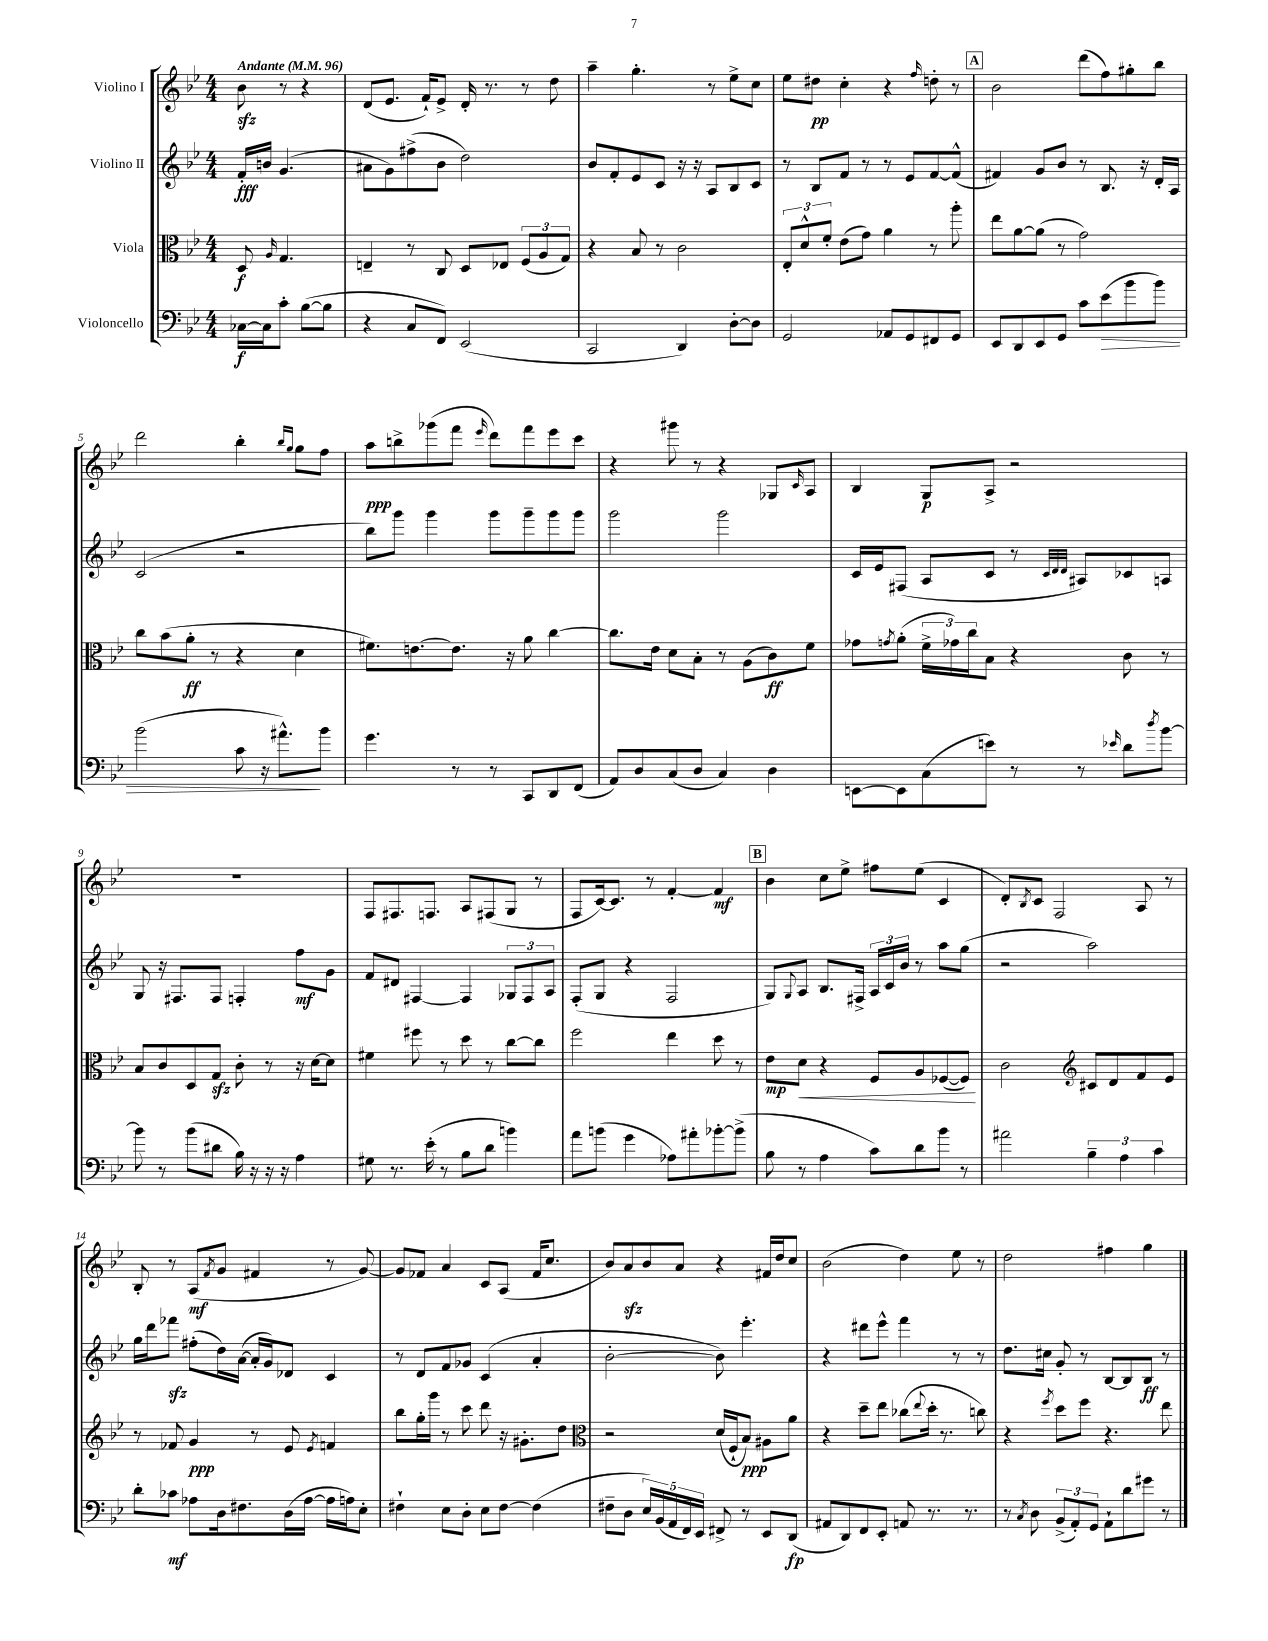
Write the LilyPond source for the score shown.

<<
\new StaffGroup <<
\new Staff = "s0" \with { instrumentName = "Violino I" } {
    \clef treble \key bes \major \numericTimeSignature \time 4/4 \partial 2 \tempo "Andante" 4 = 96
    bes'8\sfz r8 r4 |
    d'8( ees'8. f'16-!) ees'8-> d'16-. r8. r8 d''8 |
    a''4-- g''4.-. r8 ees''8-> c''8 |
    ees''8 dis''8\pp c''4-. r4 \grace { f''16 } d''8-. r8 |
    \mark \markup { \box "A" } bes'2 d'''8( f''8) gis''8-. bes''8 |
    d'''2 bes''4-. \grace { bes''16 g''16 } g''8 f''8 |
    a''8\ppp b''8-> ges'''8( f'''8 \grace { ees'''16 } d'''8) f'''8 ees'''8 c'''8 |
    r4 gis'''8 r8 r4 ges8 \grace { c'16 } a8 |
    bes4 g8\p a8-> r2 |
    R1 |
    f8 fis8. f8. a8 fis8( g8 r8 |
    f8 c'16~) c'8. r8 f'4~-. f'4\mf |
    \mark \markup { \box "B" } bes'4 c''8 ees''8-> fis''8 ees''8( c'4 |
    d'8-.) \acciaccatura { bes8 } c'8 f2 a8 r8 |
    bes8-. r8 a8\mf( \acciaccatura { f'8 } g'8 fis'4 r8 g'8~) |
    g'8 fes'8 a'4 c'8 a8( fes'16 c''8. |
    bes'8) a'8\sfz bes'8 a'8 r4 fis'16 d''16 c''8 |
    bes'2( d''4) ees''8 r8 |
    d''2 fis''4 g''4 \bar "|." |
}
\new Staff = "s1" \with { instrumentName = "Violino II" } {
    \clef treble \key bes \major \numericTimeSignature \time 4/4 \partial 2
    f'16-.\fff b'16 g'4.( |
    ais'8 g'8) fis''8->( bes'8 d''2) |
    bes'8 f'8-. ees'8 c'8 r16 r16 a8 bes8 c'8 |
    r8 bes8 f'8 r8 r8 ees'8 f'8~ f'8-^( |
    \mark \markup { \box "A" } fis'4) g'8 bes'8 r8 bes8. r16 d'16-. a16 |
    c'2( r2 |
    bes''8) g'''8 g'''4 g'''8 g'''8-- g'''8 g'''8 |
    g'''2 g'''2 |
    c'16 ees'16 fis8( a8 c'8 r8 \grace { c'32 d'32 d'32 } ais8) ces'8 a8 |
    g8 r16 fis8. fis8 f4-. f''8\mf g'8 |
    f'8 dis'8 fis4~ fis4 \tuplet 3/2 { ges8 fis8 a8 } |
    f8-.( g8 r4 f2 |
    \mark \markup { \box "B" } g8) \appoggiatura { g8 } a8 bes8. fis16-> \tuplet 3/2 { a16 c'16 bes'16 } r8 a''8 g''8( |
    r2 a''2) |
    g''16 d'''16 fes'''8\sfz fis''8-.( d''16) a'16~( a'16-. g'16) des'8 c'4 |
    r8 d'8 f'8 ges'8 c'4( a'4-. |
    bes'2~-. bes'8) ees'''4.-. |
    r4 dis'''8 ees'''8-^ f'''4 r8 r8 |
    d''8. cis''16 g'8-. r8 bes8~ bes8 bes8\ff r8 \bar "|." |
}
\new Staff = "s2" \with { instrumentName = "Viola" } {
    \clef alto \key bes \major \numericTimeSignature \time 4/4 \partial 2
    d8\f \grace { a16 } g4. |
    e4-- r8 c8 d8 ees8 \tuplet 3/2 { f8( a8 g8) } |
    r4 bes8 r8 c'2 |
    \tuplet 3/2 { ees8-. d'8-^ f'8-. } ees'8( g'8) a'4 r8 a''8-. |
    \mark \markup { \box "A" } ees''8 a'8~ a'8( r8 g'2) |
    c''8 bes'8( a'8-.\ff r8 r4 d'4 |
    fis'8.) e'8.~ e'8. r16 a'8 c''4~ |
    c''8. ees'16 d'8 bes8-. r8 a8( c'8\ff) f'8 |
    ges'8 \acciaccatura { g'8 } a'8-.( \tuplet 3/2 { f'16-> ges'16) c''16 } bes8 r4 c'8 r8 |
    bes8 c'8 d8 g8\sfz c'8-. r8 r16 d'16~ d'8 |
    fis'4 fis''8 r8 d''8 r8 c''8~ c''8 |
    f''2 ees''4 d''8 r8 |
    \mark \markup { \box "B" } ees'8\mp d'8\< r4 f8 a8 fes8~( fes8\!) |
    c'2 \clef treble cis'8 d'8 f'8 ees'8 |
    r8 fes'8 g'4\ppp r8 ees'8 \acciaccatura { ees'8 } f'4 |
    bes''8 g''16-. g'''16 r8 c'''8 d'''8 r16 gis'8.-. d''8 |
    \clef alto r2 d'16( f16-! bes8\ppp) ais8 a'8 |
    r4 d''8-- ees''8 ces''8( \appoggiatura { ees''8 } d''16-. r8. c''8) |
    r4 \acciaccatura { f''8 } d''8 f''8 r4. ees''8 \bar "|." |
}
\new Staff = "s3" \with { instrumentName = "Violoncello" } {
    \clef bass \key bes \major \numericTimeSignature \time 4/4 \partial 2
    ces16~\f ces16 c'8-. bes8~( bes8 |
    r4 c8 f,8) ees,2( |
    c,2 d,4) d8~-. d8 |
    g,2 aes,8 g,8 fis,8 g,8 |
    \mark \markup { \box "A" } ees,8 d,8 ees,8 g,8 c'8 ees'8\>( bes'8 bes'8) |
    bes'2( c'8 r16 ais'8.-^\!) bes'8 |
    g'4. r8 r8 c,8 d,8 f,8( |
    a,8) d8 c8( d8 c4) d4 |
    e,8~ e,8 c8( e'8) r8 r8 \grace { ees'16 } d'8 \acciaccatura { d''8 } bes'8~ |
    bes'8 r8 bes'8( dis'8 bes16) r16 r16 r16 a4 |
    gis8 r8. ees'16-.( r8 bes8 d'8 b'4) |
    a'8 b'8( g'4 aes8) ais'8-. bes'8~-. bes'8->( |
    \mark \markup { \box "B" } bes8 r8 a4 c'8) d'8 bes'8 r8 |
    ais'2 \tuplet 3/2 { bes4-- a4 c'4 } |
    d'8-. ces'8\mf aes8 d16 fis8. d16( aes16~ aes16 a16) ees8-. |
    fis4-! ees8 d8-. ees8 fis8~ fis4( |
    fis8-- d8 \tuplet 5/4 { ees16) bes,16( a,16 f,16) ees,16 } fis,8-> r8 ees,8 d,8\fp( |
    ais,8 d,8) f,8 ees,8-. a,8 r8. r8. |
    r8 \acciaccatura { c8 } d8 \tuplet 3/2 { bes,8->( a,8-.) g,8 } a,8-! d'8 gis'8 r8 \bar "|." |
}
>>
>>
